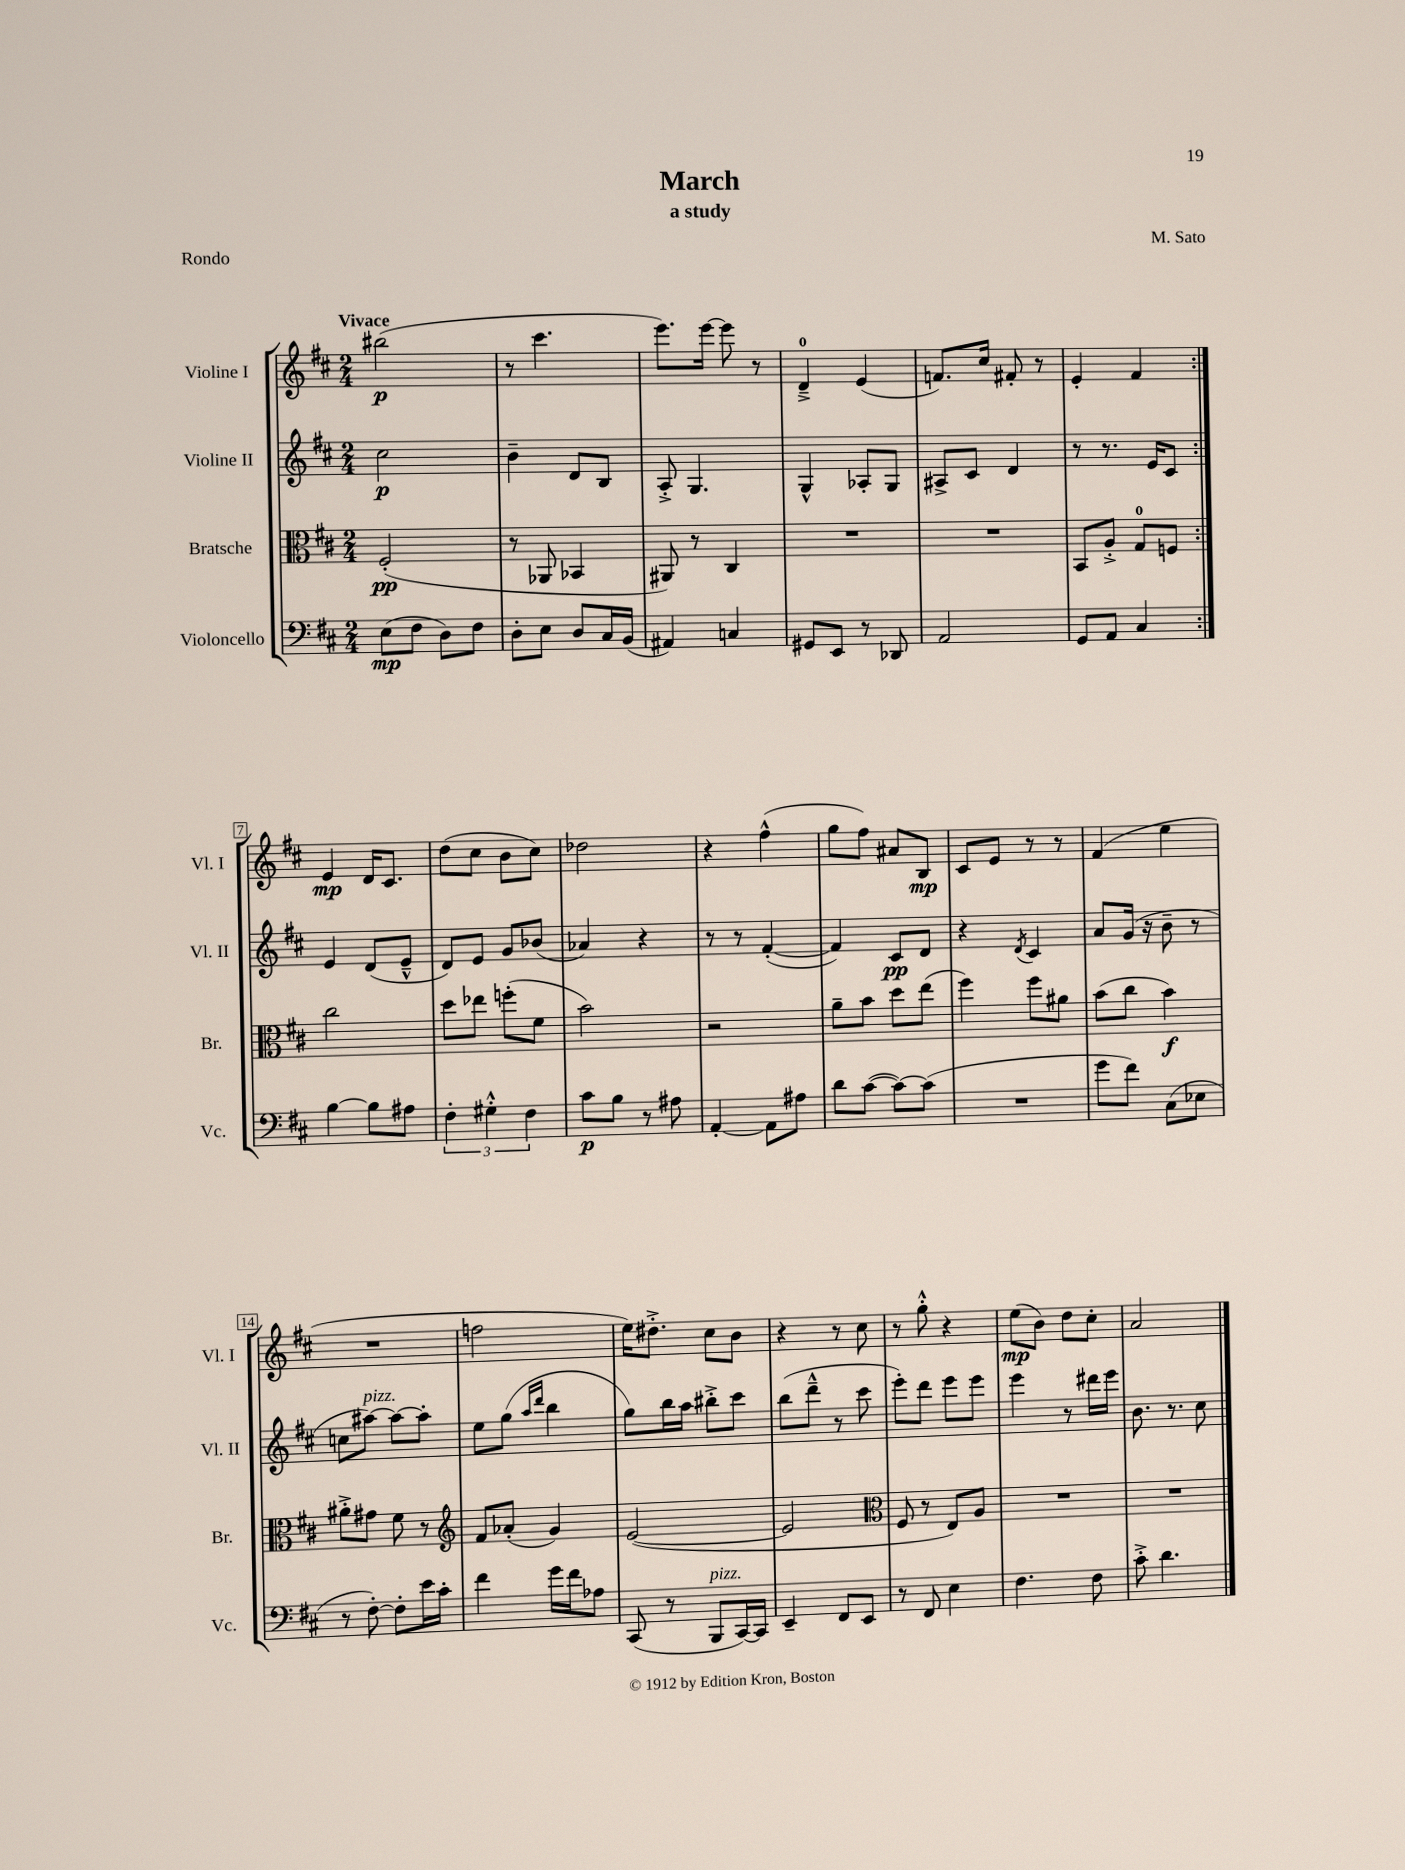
\header { title = "March" composer = "M. Sato" subtitle = "a study" piece = "Rondo" }
<<
\new StaffGroup <<
\new Staff = "s0" \with { instrumentName = "Violine I" shortInstrumentName = "Vl. I" } {
    \clef treble \key d \major \numericTimeSignature \time 2/4 \tempo "Vivace"
    \repeat volta 2 { bis''2\p( |
    r8 cis'''4. |
    e'''8.) e'''16~ e'''8 r8 |
    d'4-0---> e'4( |
    f'8.) cis''16 fis'8-. r8 |
    e'4-. fis'4 | }
    e'4\mp d'16 cis'8. |
    d''8( cis''8 b'8 cis''8) |
    des''2 |
    r4 fis''4-^( |
    g''8 fis''8) ais'8 b8\mp |
    cis'8 e'8 r8 r8 |
    fis'4( e''4 |
    R2 |
    f''2 |
    e''16) dis''8.-.-> cis''8 b'8 |
    r4 r8 cis''8 |
    r8 g''8-.-^ r4 |
    e''8\mp( b'8) d''8 cis''8-. |
    a'2 \bar "|." |
}
\new Staff = "s1" \with { instrumentName = "Violine II" shortInstrumentName = "Vl. II" } {
    \clef treble \key d \major \numericTimeSignature \time 2/4
    \repeat volta 2 { cis''2\p |
    b'4-- d'8 b8 |
    a8-.-> g4. |
    g4-^ aes8-. g8 |
    ais8-> cis'8 d'4 |
    r8 r8. e'16 cis'8 | }
    e'4 d'8( e'8---^ |
    d'8) e'8 g'8 bes'8( |
    aes'4) r4 |
    r8 r8 fis'4~-.( |
    fis'4) cis'8\pp d'8 |
    r4 \acciaccatura { d'8 } cis'4 |
    a'8 g'16( r16 b'8-- r8 |
    c''8 ais''8~^\markup { \italic "pizz." }) ais''8~ ais''8-. |
    e''8 g''8( \grace { a''16 d'''16 } b''4 |
    g''8) b''16 a''16 bis''8-.-> cis'''8 |
    b''8( d'''8---^ r8 cis'''8 |
    e'''8-.) d'''8 e'''8 e'''8 |
    e'''4 r8 dis'''16 e'''16 |
    b'8. r8. cis''8 \bar "|." |
}
\new Staff = "s2" \with { instrumentName = "Bratsche" shortInstrumentName = "Br." } {
    \clef alto \key d \major \numericTimeSignature \time 2/4
    \repeat volta 2 { fis2-.\pp( |
    r8 aes,8 bes,4 |
    ais,8) r8 cis4 |
    R2 |
    R2 |
    b,8 a8-.-> g8-0 f8 | }
    cis''2 |
    d''8 ees''8 f''8-.( fis'8 |
    b'2) |
    r2 |
    a'8-- b'8 d''8 e''8( |
    fis''4) fis''8 ais'8 |
    b'8( cis''8 b'4\f) |
    ais'8-.-> gis'8 fis'8 r8 |
    \clef treble fis'8 aes'8-.( g'4) |
    e'2~( |
    e'2 |
    \clef alto fis8 r8 e8) a8 |
    R2 |
    R2 \bar "|." |
}
\new Staff = "s3" \with { instrumentName = "Violoncello" shortInstrumentName = "Vc." } {
    \clef bass \key d \major \numericTimeSignature \time 2/4
    \repeat volta 2 { e8\mp( fis8 d8) fis8 |
    d8-. e8 d8 cis16 b,16( |
    ais,4) c4 |
    gis,8 e,8 r8 des,8 |
    a,2 |
    g,8 a,8 cis4 | }
    b4~ b8 ais8 |
    \tuplet 3/2 { fis4-. gis4-.-^ fis4 } |
    cis'8\p b8 r8 ais8 |
    a,4~-. a,8 ais8 |
    d'8 cis'8~( cis'8~) cis'8( |
    R2 |
    g'8 fis'8) cis8( ees8 |
    r8 fis8~-.) fis8-. e'16 cis'16-. |
    fis'4 g'16 fis'16 aes8 |
    cis,8( r8 b,,8^\markup { \italic "pizz." } cis,16~) cis,16 |
    e,4-- fis,8 e,8 |
    r8 fis,8 e4 |
    fis4. fis8 |
    cis'8-.-> d'4. \bar "|." |
}
>>
>>
\layout { \context { \Score \override BarNumber.stencil = #(make-stencil-boxer 0.1 0.3 ly:text-interface::print) } }
